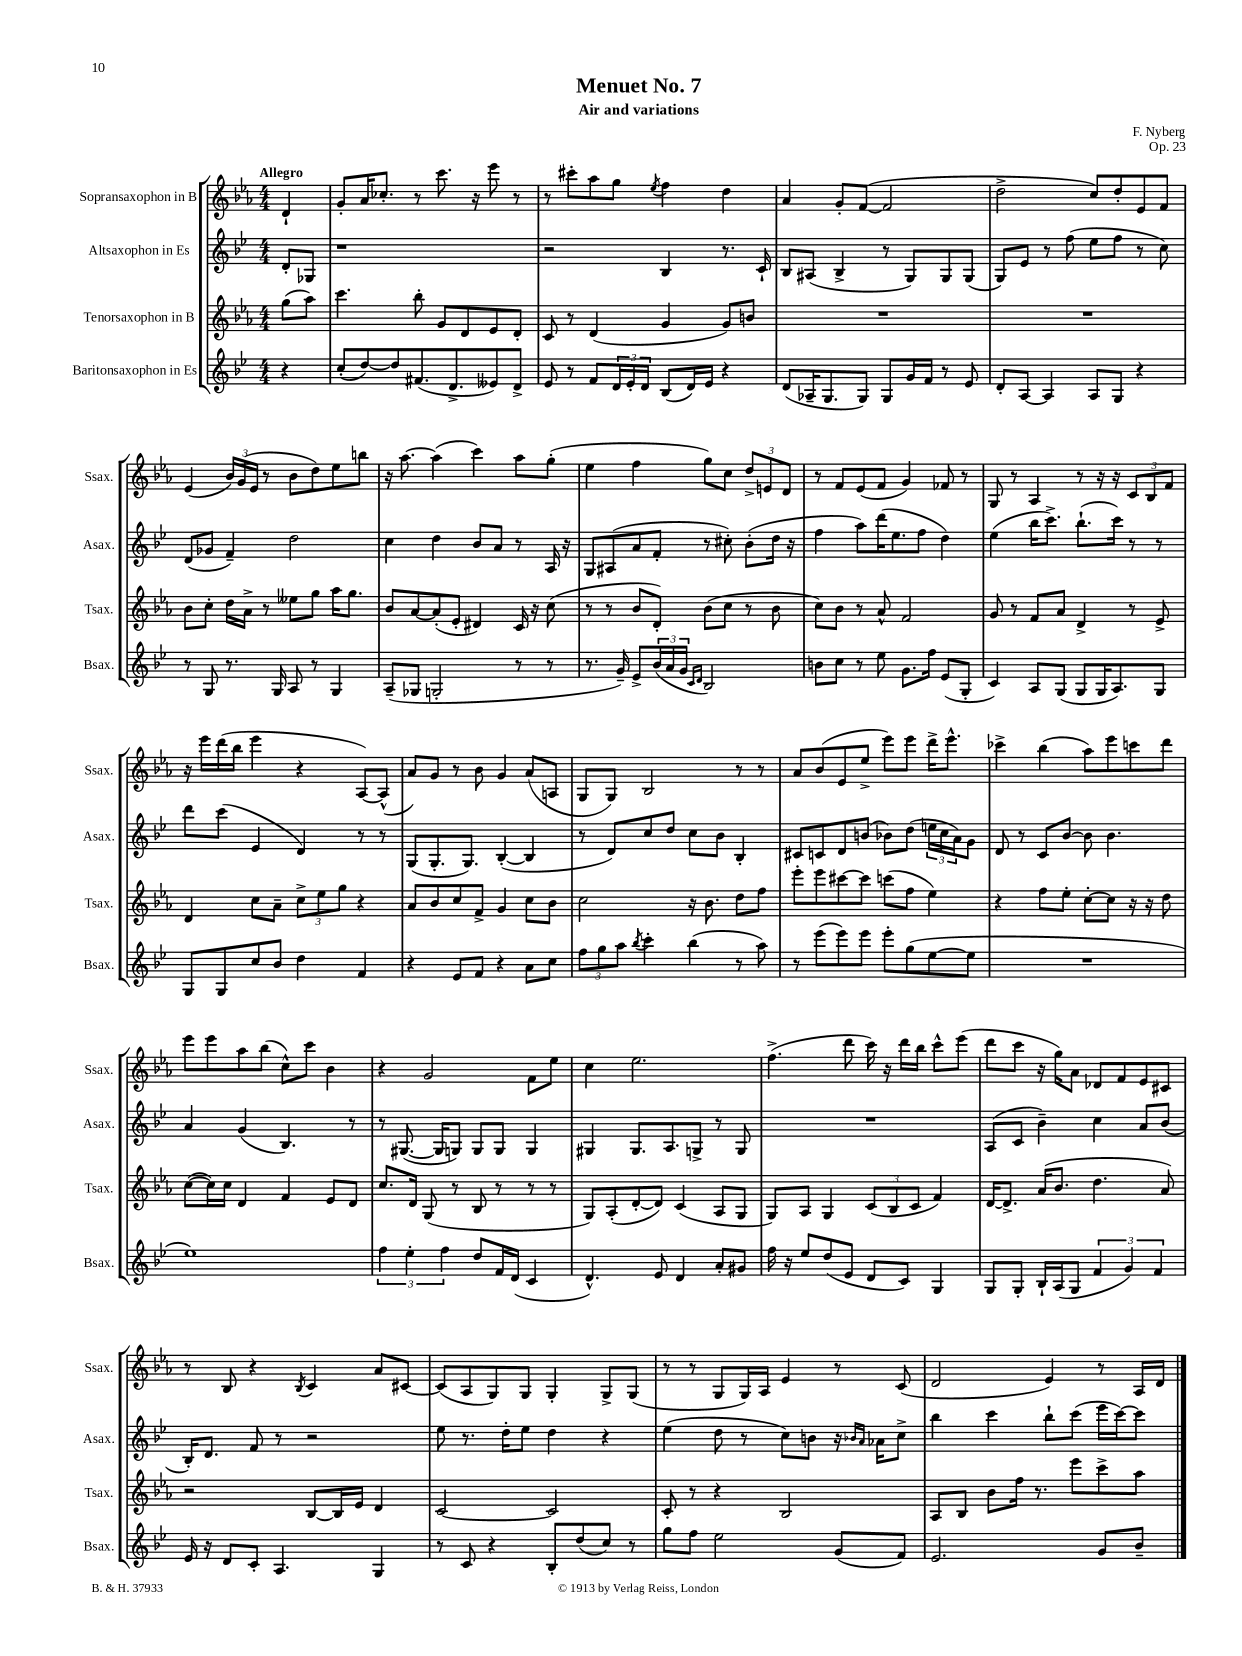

**kern	**kern	**kern	**kern
*part4	*part3	*part2	*part1
*staff4	*staff3	*staff2	*staff1
*I"Baritonsaxophon in Es	*I"Tenorsaxophon in B	*I"Altsaxophon in Es	*I"Sopransaxophon in B
*I'Bsax.	*I'Tsax.	*I'Asax.	*I'Ssax.
*clefG2	*clefG2	*clefG2	*clefG2
*k[b-e-]	*k[b-e-a-]	*k[b-e-]	*k[b-e-a-]
*M4/4	*M4/4	*M4/4	*M4/4
=	=	=	=
!	!	!	!LO:TX:a:B:t=Allegro
4r	(8gg\L	8d'/L	4d`/
.	8aa-\J)	8G-X/J	.
=1	=1	=1	=1
(8cc'/L	4.ccc\	1r	8g'/L
[8dd/)	.	.	16a-/K
.	.	.	8.cc-X'/J
8dd/]	.	.	.
(8.f#X/	8bb-'\	.	8r
.	8g/L	.	8.ccc\
8.d^/	.	.	.
.	8d/	.	.
.	.	.	16r
8e--X/)	8e-/	.	8eee-\
8d^/J	8d'/J	.	8r
=2	=2	=2	=2
8e-/	8c/	2r	8r
8r	8r	.	8ccc#X'\L
8f/L	(4d/	.	8aa-\
24d/L	.	.	8gg\J
24e-'/	.	.	.
24d/JJ	.	.	.
.	.	.	8qee-/
(8B-/L	4g/	4B-/	4ff\
16d/L)	.	.	.
16e-/JJ	.	.	.
4r	8g/L)	8.r	4dd\
.	8bn/J	.	.
.	.	16c`/	.
=3	=3	=3	=3
(8d/L	1r	8B-/L	4a-/
16A-X~/K	.	(8A#X/J	.
8.G/	.	.	.
.	.	4B-^/	8g'/L
8G/J)	.	.	([8f/J
8G/L	.	8r	2f/]
16g/L	.	8G/L)	.
16f/JJ	.	.	.
8r	.	8G/	.
8e-/	.	(8G/J	.
=4	=4	=4	=4
8d'/L	1r	8G/L)	2dd^\
[8A/J	.	8e-/J	.
4A/]	.	8r	.
.	.	(8ff\	.
8A/L	.	8ee-\L	8cc/L)
8G/J	.	8ff\J	8dd'/
4r	.	8r	8e-/
.	.	8cc\)	8f/J
!!LO:LB:g=z
=5	=5	=5	=5
8r	8b-\L	(8d/L	(4e-/
8G/	8cc'\J	8g-X/J	.
8.r	16dd\LL	4f~/)	24b-/LL)
.	.	.	(24g/
.	16a-^\JJ	.	.
.	.	.	24e-/JJ
.	8r	.	8r
16G/	.	.	.
8A/	8ee--X\L	2dd\	8b-\L
8r	8gg\J	.	8dd\)
4G/	16aa-\KL	.	8ee-\
.	8.gg\J	.	.
.	.	.	8bbn\J
=6	=6	=6	=6
(8A~/L	8b-/L	4cc\	16r
.	.	.	[8.aa-\
8G-X/J	[8a-/	.	.
2Gn'/	(8a-'/]	4dd\	(4aa-\]
.	8e-'/J	.	.
.	4d#X/)	8b-/L	4ccc\)
.	.	8a/J	.
8r	16c/	8r	8aa-\L
.	16r	.	.
8r	(8cc\	16A/	(8gg'\J
.	.	16r	.
=7	=7	=7	=7
8.r	8r	8G/L	4ee-\
.	8r	(8A#X/	.
16g~/)	.	.	.
8e-^/L	8b-/L	8a/	4ff\
(24b-/L	8d'/J)	8f'/J	.
24a/	.	.	.
24g/JJ	.	.	.
16qqc/LL	.	.	.
16qqd/JJ	.	.	.
2B-/)	(8b-\L	8r	8gg\L)
.	8cc\J	8cc#X'\)	8cc\J
.	8r	(8b-'\L	12dd^/L
.	.	.	12en/
.	8b-\	16dd\Jk	.
.	.	.	12d/J
.	.	16r	.
=8	=8	=8	=8
8bn\L	8cc\L)	4ff\	8r
8cc\J	8b-\J	.	8f/L
8r	8r	8aa\L)	(8e-/
8ee-\	8a-^^/	(16ddd\K	8f/J
.	.	8.ee-\	.
8.g\L	2f/	.	4g/)
.	.	8ff\J	.
16ff\Jk	.	.	.
(8e-/L	.	4dd\)	8f-X/
8G'/J	.	.	8r
=9	=9	=9	=9
4c/)	8g/	(4ee-\	8G/
.	8r	.	8r
8A/L	8f/L	16bb-\KL	4A-/
.	.	8.ccc^\J)	.
(8G/J	8a-/J	.	.
8G/L	4d^/	(8.bb-`\L	8r
16G/K	.	.	16r
8.A/)	.	16ccc\Jk)	16r
.	8r	8r	12c/L
.	.	.	12B-/
8G/J	8e-^/	8r	.
.	.	.	12f/J
!!LO:LB:g=z
=10	=10	=10	=10
8G/L	4d/	8ddd\L	16r
.	.	.	16eee-\LL
8G/	.	(8ccc\J	(16ddd\
.	.	.	16bb-\JJ
8cc/	8cc\L	4e-/	4eee-\
8b-/J	8a-~\J	.	.
4dd\	12cc^\L	4d/)	4r
.	12ee-\	.	.
.	12gg\J	.	.
4f/	4r	8r	[8A-/L)
.	.	8r	(8A-^^/J]
=11	=11	=11	=11
4r	8a-/L	(8G/L	8a-/L)
.	8b-/	8.G'/	8g/J
8e-/L	8cc/	.	8r
.	.	8.G/J)	.
8f/J	8f^/J	.	8b-\
4r	4g/	([4B-'/	4g/
8a\L	8cc\L	4B-/]	(8a-/L
8cc\J	8b-\J	.	8An/J
=12	=12	=12	=12
12ff\L	2cc\	8r	8G/L
12gg\	.	.	.
.	.	8d/L)	8G/J)
12aa\J	.	.	.
8qbb-/	.	.	.
4ccc'\	.	8cc/	2B-/
.	.	8dd/J	.
(4bb-\	16r	8cc\L	.
.	8.b-\	.	.
.	.	8b-\J	.
8r	8dd\L	4B-'/	8r
8aa\)	8ff\J	.	8r
=13	=13	=13	=13
8r	8eee-'\L	8c#X/L	8a-/L
(8eee-\L	8eee-\	8cn/	(8b-/
8eee-\)	[8ccc#X\	8d/	8e-/
8eee-\J	8ccc#\J]	(8bn/J	8ee-^/J
8eee-'\L	(8cccn\L	8b-X\L)	8eee-\L)
(8gg\	8ff\J	(8dd\J	8eee-\J
[8ee-\	4ee-\)	24een\LL	16ddd^\KL
.	.	24cc\	.
.	.	.	8.eee-^^\J
.	.	24a\J)	.
8ee-\J]	.	8g\J	.
=14	=14	=14	=14
1r	4r	8d/	4ccc-X^\
.	.	8r	.
.	8ff\L	8c/L	(4bb-\
.	8ee-'\J	[8b-/J	.
.	[8cc'\L	8b-\]	8aa-\L)
.	8cc\J]	4.b-\	8eee-\
.	16r	.	8cccn\
.	16r	.	.
.	8dd\	.	8ddd\J
!!LO:LB:g=z
=15	=15	=15	=15
1ee-)	([8cc\L	4a/	8eee-\L
.	16cc\L])	.	8eee-\
.	16cc\JJ	.	.
.	4d/	(4g/	8aa-\
.	.	.	(8bb-\J
.	4f/	4.B-/)	8cc^^\L)
.	.	.	8ccc\J
.	8e-/L	.	4b-\
.	8d/J	8r	.
=16	=16	=16	=16
6ff\	8.cc/L	8r	4r
.	.	([8.G#X/	.
6ee-'\	.	.	.
.	16d/Jk	.	.
.	(8G/	.	2g/
.	.	16G#/KL]	.
6ff\	.	.	.
.	8r	8Gn/J)	.
8dd/L	8B-/	8G/L	.
16f/L	8r	8G/J	.
(16d/JJ	.	.	.
4c/	8r	4G/	8f\L
.	8r	.	8ee-\J
=17	=17	=17	=17
4.d^^/)	8G/L)	4G#X/	4cc\
.	(8A-'/	.	.
.	[8d'/	8.G#/L	2.ee-\
8e-/	8d/J])	.	.
.	.	8.A/	.
4d/	(4c/	.	.
.	.	8Gn^/J	.
8a'/L	8A-/L	8r	.
8g#X/J	8G/J	8G/	.
=18	=18	=18	=18
16ff\	8G/L)	1r	(4.ff^\
16r	.	.	.
8ee-/L	8A-/J	.	.
(8dd/	4G/	.	.
8e-/J	.	.	8ddd\
8d/L	(12c/L	.	16ccc\)
.	.	.	16r
.	12B-/	.	.
8c/J)	.	.	16ddd\LL
.	12c/J	.	.
.	.	.	16bb-\JJ
4G/	4f/)	.	8ccc^^\L
.	.	.	(8eee-\J
=19	=19	=19	=19
8G/L	[16d/KL	(8A/L	8ddd\L
.	8.d^/J]	.	.
8G'/J	.	8c/J	8ccc\J
16B-`/LL	(16a-/KL	4b-~\)	16r
(16A/J	8.b-/J	.	16gg\KL)
8G/J	.	.	8a-\J
6f/	4.dd\	4cc\	8d-X/L
.	.	.	8f/
6g/)	.	.	.
.	.	8a/L	8e-/
6f/	.	.	.
.	8a-/)	(8b-/J	8c#X/J
!!LO:LB:g=z
=20	=20	=20	=20
16e-/	2r	16B-'/KL)	8r
16r	.	8.d/J	.
8d/L	.	.	8B-/
8c'/J	.	8f/	4r
4.A/	.	8r	.
.	.	.	8qB-/
.	[8B-/L	2r	4c/
.	16B-/L]	.	.
.	16e-/JJ	.	.
4G/	4d/	.	8a-/L
.	.	.	[8c#X/J
=21	=21	=21	=21
8r	[2c/	8ee-\	(8c#/L]
8c/	.	8.r	8A-/
4r	.	.	8G/)
.	.	16dd'\KL	.
.	.	8ee-\J	8G/J
8B-'/L	2c/]	4dd\	4G'/
(8dd/	.	.	.
8cc/J)	.	4r	8G^/L
8r	.	.	(8G/J
=22	=22	=22	=22
8gg\L	8c'/	(4ee-\	8r
8ff\J	8r	.	8r
2ee-\	4r	8dd\	8G/L
.	.	8r	16G/L)
.	.	.	16A-/JJ
.	2B-/	8cc\L)	4e-/
.	.	8bn\J	.
(8g/L	.	16r	8r
.	.	16qqb-X/LL	.
.	.	16qqa/JJ	.
.	.	16a-X\KL	.
8f/J)	.	8cc^\J	(8c/
=23	=23	=23	=23
2.e-/	8A-/L	4bb-\	2d/
.	8B-/J	.	.
.	8b-\L	4ccc\	.
.	16ff\Jk	.	.
.	8.r	.	.
.	.	8bb-`\L	4e-/)
.	8eee-\L	(8ccc\J	.
8g/L	8ccc^\	16eee-\LL	8r
.	.	[16ccc\J)	.
8b-~/J	8aa-\J	8ccc\J]	16A-/LL
.	.	.	16d/JJ
==	==	==	==
*-	*-	*-	*-
